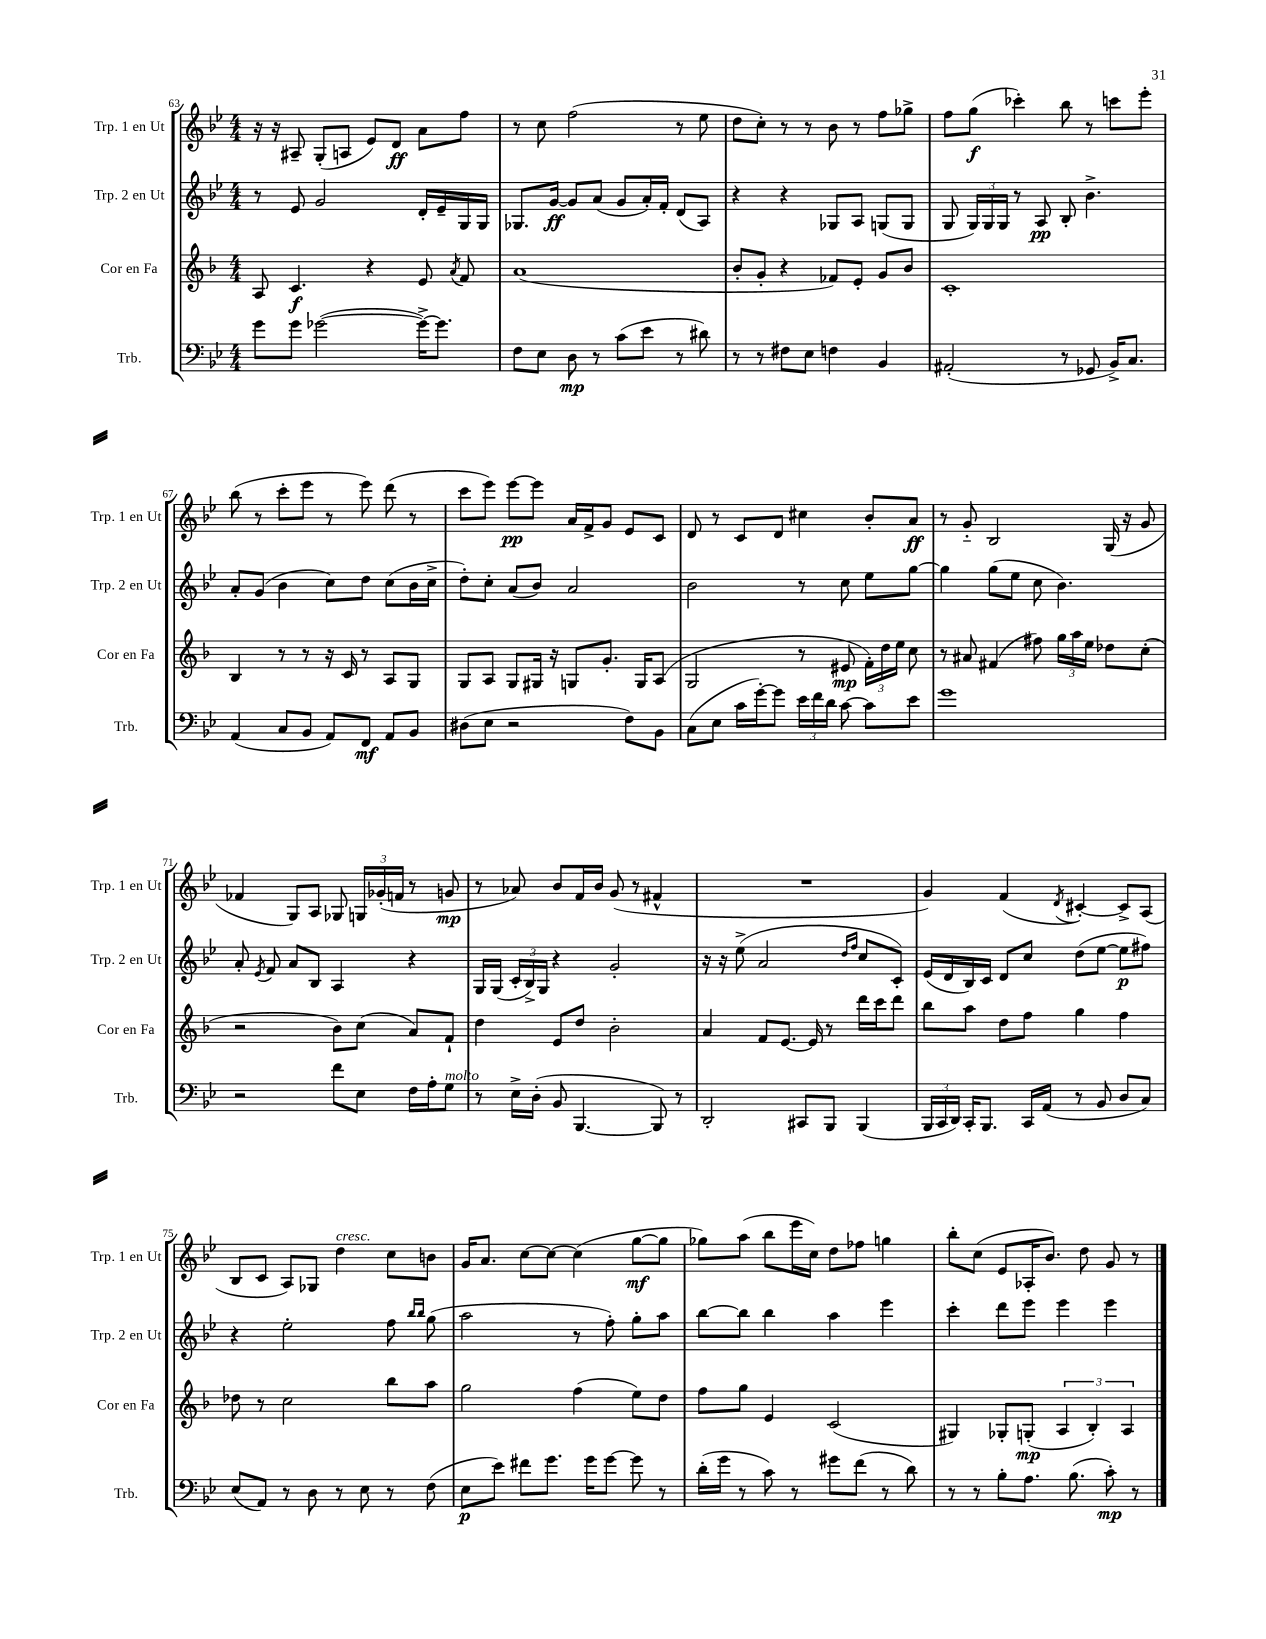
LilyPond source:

<<
\new StaffGroup <<
\new Staff = "s0" \with { instrumentName = "Trp. 1 en Ut" shortInstrumentName = "Trp. 1 en Ut" } {
    \clef treble \key bes \major \numericTimeSignature \time 4/4
    \autoBeamOff r16 r16 ais8-- g8[-.( a8] ees'8[) d'8]\ff a'8[ f''8] |
    r8 c''8 f''2( r8 ees''8 |
    d''8[ c''8]-.) r8 r8 bes'8 r8 f''8[ ges''8]-> |
    f''8[ g''8]\f( ces'''4-.) bes''8 r8 c'''8[ ees'''8]-. |
    bes''8( r8 c'''8[-. ees'''8] r8 ees'''8) d'''8( r8 |
    c'''8[ ees'''8]) ees'''8[~\pp ees'''8] a'16[ f'16-> g'8] ees'8[ c'8] |
    d'8 r8 c'8[ d'8] cis''4 bes'8[-. a'8]\ff |
    r8 g'8-_ bes2 g16( r16 g'8 |
    fes'4 g8[) a8] ges8 \tuplet 3/2 { g16[ ges'16-.( f'16] } r8 g'8\mp |
    r8 aes'8) bes'8[ f'16 bes'16] g'8( r8 fis'4-^ |
    R1 |
    g'4) f'4( \acciaccatura { d'8 } cis'4~-.) cis'8[-> a8]( |
    bes8[ c'8] a8[) ges8] d''4^\markup { \italic "cresc." } c''8[ b'8] |
    g'16[ a'8.] c''8[~ c''8]~ c''4( g''8[~\mf g''8] |
    ges''8[) a''8]( bes''8[ ees'''16 c''16]) d''8[ fes''8] g''4 |
    bes''8[-. c''8]( ees'8[ aes16-. bes'8.]) d''8 g'8 r8 \bar "|." |
}
\new Staff = "s1" \with { instrumentName = "Trp. 2 en Ut" shortInstrumentName = "Trp. 2 en Ut" } {
    \clef treble \key bes \major \numericTimeSignature \time 4/4
    \autoBeamOff r8 ees'8 g'2 d'16[-. ees'16-- g16 g16] |
    ges8.[ g'16]~\ff g'8[ a'8]( g'8[ a'16-.) f'16]-. d'8[( a8]) |
    r4 r4 ges8[ a8] g8[( g8] |
    g8 \tuplet 3/2 { g16[) g16 g16] } r8 a8\pp bes8-. bes'4.-> |
    a'8[-. g'8]( bes'4 c''8[) d''8] c''8[( bes'16 c''16]-> |
    d''8[-.) c''8]-. a'8[( bes'8]) a'2 |
    bes'2 r8 c''8 ees''8[ g''8]~ |
    g''4 g''8[( ees''8] c''8 bes'4.) |
    a'8-. \acciaccatura { ees'8 } f'8 a'8[ bes8] a4 r4 |
    g16[ g16]( \tuplet 3/2 { c'16[-. bes16->) g16] } r4 g'2-. |
    r16 r16 ees''8->( a'2 \grace { d''16[ f''16] } c''8[ c'8]-.) |
    ees'16[( d'16 bes16) c'16] d'8[ c''8] d''8[( ees''8]~ ees''8[\p fis''8]) |
    r4 ees''2-. f''8 \grace { bes''16[ bes''16] } g''8( |
    a''2 r8 f''8-.) g''8[-. a''8] |
    bes''8[~ bes''8] bes''4 a''4 ees'''4 |
    c'''4-. d'''8[ ees'''8] ees'''4 ees'''4 \bar "|." |
}
\new Staff = "s2" \with { instrumentName = "Cor en Fa" shortInstrumentName = "Cor en Fa" } {
    \clef treble \key f \major \numericTimeSignature \time 4/4
    \autoBeamOff a8 c'4.\f r4 e'8 \acciaccatura { a'8 } f'8 |
    a'1( |
    bes'8[-. g'8]-. r4 fes'8[) e'8]-. g'8[ bes'8] |
    c'1-. |
    bes4 r8 r8 r16 c'16 r8 a8[ g8] |
    g8[ a8] g8[ gis16] r16 g8[ g'8.]-. g16[ a8]( |
    g2 r8 eis'8\mp \tuplet 3/2 { f'16[-.) d''16 e''16] } c''8 |
    r8 ais'8 fis'4( fis''8) \tuplet 3/2 { g''16[ a''16 e''16] } des''8[ c''8]-.( |
    r2 bes'8[) c''8]( a'8[) f'8]-! |
    d''4 e'8[ d''8] bes'2-. |
    a'4 f'8[ e'8.]~ e'16 r8 d'''16[ c'''16 d'''8] |
    bes''8[ a''8] d''8[ f''8] g''4 f''4 |
    des''8 r8 c''2 bes''8[ a''8] |
    g''2 f''4( e''8[) d''8] |
    f''8[ g''8] e'4 c'2( |
    gis4) ges8[-. g8]-.\mp( \tuplet 3/2 { a4 bes4-.) a4 } \bar "|." |
}
\new Staff = "s3" \with { instrumentName = "Trb." shortInstrumentName = "Trb." } {
    \clef bass \key bes \major \numericTimeSignature \time 4/4
    \autoBeamOff g'8[ g'8] ges'2~( ges'16[~->) ges'8.] |
    f8[ ees8] d8\mp r8 c'8[( ees'8] r8 dis'8) |
    r8 r8 fis8[ ees8] f4 bes,4 |
    ais,2-.( r8 ges,8 bes,16[->) c8.] |
    a,4( c8[ bes,8] a,8[) f,8]\mf a,8[ bes,8] |
    dis8[( ees8] r2 f8[) bes,8] |
    c8[( ees8] c'16[ g'16~-.) g'8] \tuplet 3/2 { ees'16[ f'16 d'16] } c'8~ c'8[ ees'8] |
    g'1 |
    r2 f'8[ ees8] f16[ a16-. g8]^\markup { \italic "molto" } |
    r8 ees16[-> d16]-.( bes,8 bes,,4.~ bes,,8) r8 |
    d,2-. cis,8[ bes,,8] bes,,4( |
    \tuplet 3/2 { bes,,16[ c,16 d,16]) } c,16[-. bes,,8.] c,16[ a,16]( r8 bes,8 d8[ c8]) |
    ees8[( a,8]) r8 d8 r8 ees8 r8 f8( |
    ees8[\p ees'8]) fis'8[ g'8.] g'16[ g'8]~ g'8 r8 |
    d'16[-.( g'16] r8 c'8) r8 gis'8[ f'8]( r8 d'8) |
    r8 r8 bes8[-. a8.] bes8.( c'8-.\mp) r8 \bar "|." |
}
>>
>>
\layout { \context { \Score currentBarNumber = #63 } }
